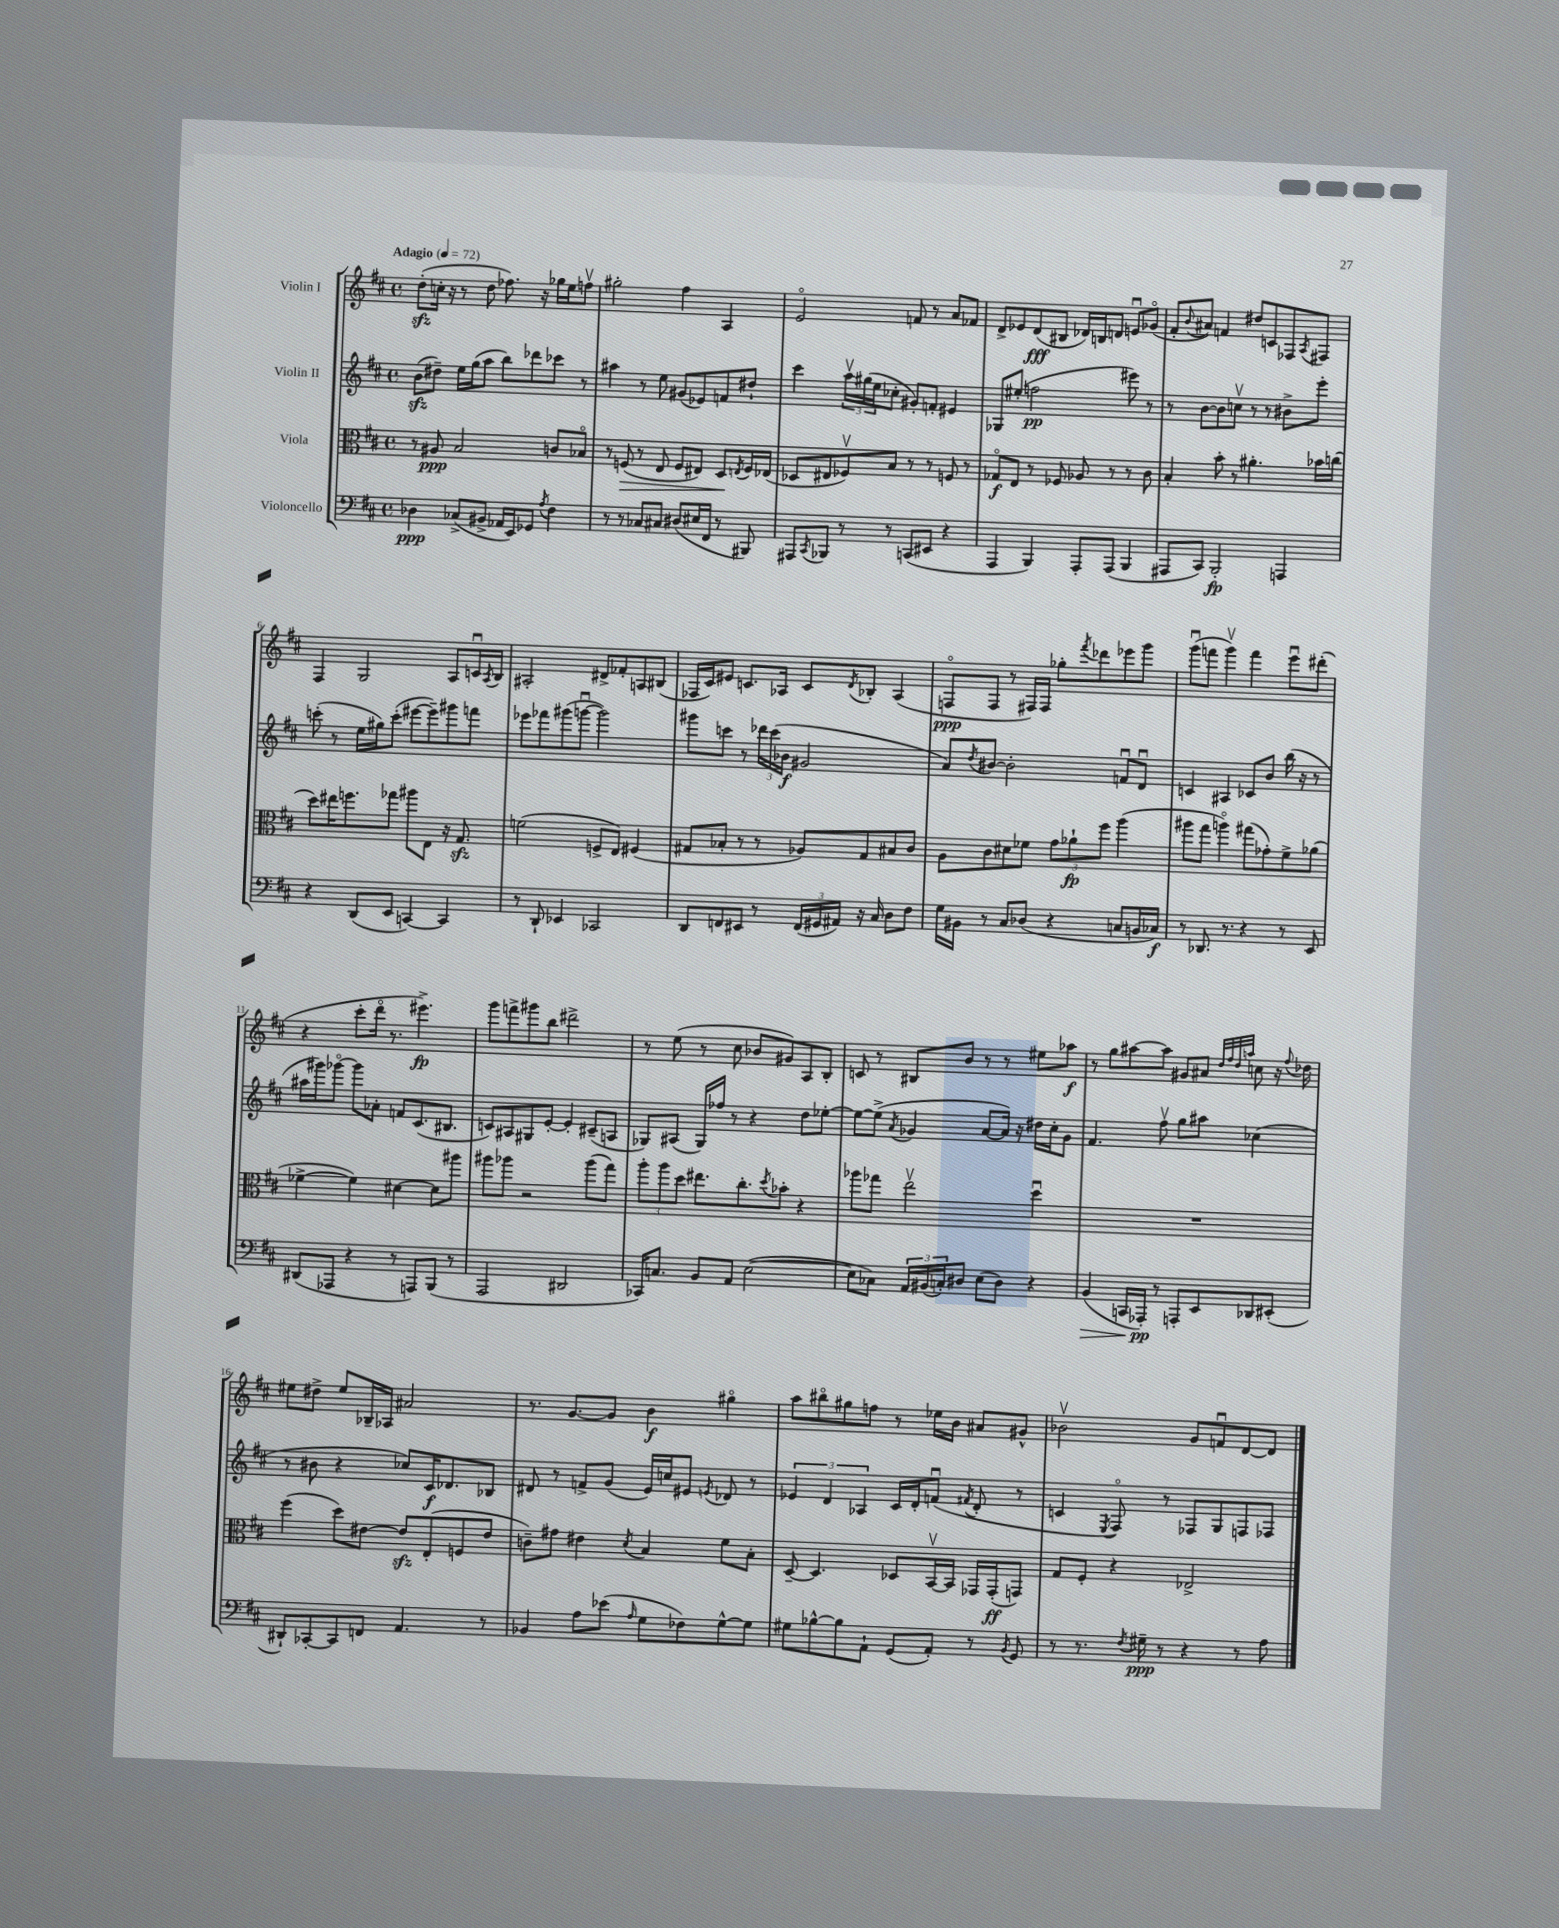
<<
\new StaffGroup <<
\new Staff = "s0" \with { instrumentName = "Violin I" } {
    \clef treble \key d \major \defaultTimeSignature \time 4/4 \tempo "Adagio" 4 = 72
    d''8-.\sfz( c''16-. r16 r8 d''8 fes''8.) r16 ges''16 e''16 f''8\upbow |
    gis''2-. fis''4 a4 |
    e'2\flageolet f'8 r8 a'8 fes'8 |
    d'8-> ees'8 d'8\fff( bis8 des'16) b16 d'8 e'8\downbow ges'8\flageolet( |
    fis'8-. \appoggiatura { b'8 } ais'8) f'4 dis''8 c'8 fes8 \acciaccatura { a8 } fis8 |
    fis4 g2 a8 c'16\downbow \acciaccatura { a8 } b16 |
    ais2-. dis'8-> fes'8-. a8 bis8( |
    fes16 cis'16) eis'8 c'8. aes16 c'8 \acciaccatura { d'8 } bes8-. aes4( |
    f8\flageolet\ppp f8 r8 fis16) fis16 ges''8-. \acciaccatura { fis'''8 } des'''8 ees'''8 g'''8 |
    g'''8\downbow( f'''8 g'''4\upbow) f'''4 e'''8\downbow dis'''8-.( |
    r4 cis'''8-. d'''16\flageolet r8. eis'''4.->\fp) |
    g'''8 f'''8-> gis'''8 b''8 dis'''2-> |
    r8 e''8( r8 cis''8 bes'8 gis'8) a8 b8-. |
    c'8 r8 bis8 b'8 r8 r8 eis''8 aes''8\f |
    r8 g''8 ais''8~ ais''8 gis'8 ais'8 \grace { d''32 fis''32 d''32 a''32 } c''8 r16 \appoggiatura { fis''8 } des''16 |
    eis''8 dis''8-> eis''8 bes16-- aes16 ais'2 |
    r8. g'8.~ g'8 b'4\f gis''4\flageolet |
    a''8 bis''8\flageolet gis''8 f''8 r8 ees''16 b'16 ais'8 gis'8-^ |
    bes'2\upbow g'8 f'8\downbow d'8~ d'8 \bar "|." |
}
\new Staff = "s1" \with { instrumentName = "Violin II" } {
    \clef treble \key d \major \defaultTimeSignature \time 4/4
    b'8\sfz( dis''8--) e''16 g''16( a''8 b''8) des'''8 ces'''8 r8 |
    ais''4 r8 e''8 gis'8( ees'8) f'8 dis''8-! |
    cis'''4 \tuplet 3/2 { a''16\upbow gis''16( e''16 } ces''8-. gis'8-.) f'8-. eis'4 |
    ges8 eis''8-.( f''2\pp eis'''8) r8 |
    r8 b'8~ b'8 c''8\upbow r8 r8 bis'8-> e'''8-. |
    c'''8-.( r8 e''16 gis''16) c'''8-.( eis'''8~ eis'''8--) gis'''8 f'''8 |
    ees'''8 fes'''8 gis'''8( g'''8~\downbow g'''2) |
    gis'''8 c'''8 r8 \tuplet 3/2 { des'''16 c'''16( bes'16\f } gis'2 |
    a'8) \acciaccatura { d''8 } bis'8~ bis'2-. f'8\downbow d'8\downbow |
    c'4 ais4 ces'8 b'8 b''16( r16 r8 |
    ais''16 gis'''16) ges'''8~\flageolet ges'''8 aes'8-. f'8 cis'8.( bis8. |
    c'8) ais8 gis8 e'8~-. e'4-. cis'8--( a8 |
    ges8) ais8( ges16) fes''16 r8 r4 d''8 ees''8~-. |
    ees''8~ ees''8->( \acciaccatura { a'8 } ges'4 a'8~ a'16) r16 dis''16 cis''16-. ges'8 |
    fis'4. fis''8\upbow g''8 ais''8 ces''4( |
    r8 bis'8 r4 ces''8) cis'16\f des'8. bes8 |
    dis'8 r8 f'8-> g'8( e'16) c''16 eis'8 \acciaccatura { e'8 } des'8 r8 |
    \tuplet 3/2 { ees'4 d'4 aes4 } cis'16 d'16-. f'8\downbow( \acciaccatura { fis'8 } d'8-. r8 |
    c'4 \acciaccatura { e8 } fis8\flageolet) r8 fes8 g8 f8 fes8 \bar "|." |
}
\new Staff = "s2" \with { instrumentName = "Viola" } {
    \clef alto \key d \major \defaultTimeSignature \time 4/4
    r8 ais8\ppp b2 c'8 bes8\flageolet |
    r8 f8\>( r8 e8 f8 eis8) d8\! \acciaccatura { e8 } f16 ees16( |
    des8 eis8 fes8\upbow) b8 r8 r8 f8 r8 |
    ges8\flageolet\f e8 r8 fes8 aes8 r8 r8 cis'8 |
    b4-. b'8-. r8 ais'4.-. bes'16 c''16( |
    d''8) eis''16 f''8. ges''8 ais''8 e8 r16 g8.\sfz |
    f'2( f8-> e8) fis4( |
    gis8 bes8-. r8 r8 aes8) gis8 bis8 cis'8 |
    a8 cis'8 dis'8 fes'8 \tuplet 3/2 { g'8 aes'8-!\fp fis''8 } a''4( |
    ais''8 g''8 a''4\flageolet) gis''8( ges'8-.) fis'8-> aes'8( |
    fes'4~-> fes'4) dis'4~ dis'8 ais''8 |
    ais''8 aes''8 r2 aes''8( g''8) |
    \tuplet 3/2 { a''8-. a''8 d''8 } eis''8. cis''8.-. \acciaccatura { d''8 } bes'8-. r4 |
    aes''8 ges''8 e''2\upbow d''4\downbow |
    R1 |
    fis''4( d''8) eis'8~ eis'8\sfz e8-.( f8 eis'8 |
    c'8--) gis'8 eis'4 \acciaccatura { d'8 } b4 fis'8 b8-. |
    d8~-- d4. des8 b,16~\upbow b,16 ges,16 ges,16-.\ff( g,8) |
    g8 fis8-. r4 ees2-> \bar "|." |
}
\new Staff = "s3" \with { instrumentName = "Violoncello" } {
    \clef bass \key d \major \defaultTimeSignature \time 4/4
    des4\ppp ces8->( bis,8-> aes,16 e,16) ges,8 \acciaccatura { a8 } fis4 |
    r8 r8 ces8 cis8 dis8( eis16 fis,16 r8 bis,,8) |
    ais,,8 \acciaccatura { cis,8 } bes,,8 r8 r8 c,8( eis,8 r4 |
    a,,4 b,,4) a,,8-. a,,8( b,,4 |
    ais,,8 cis,8) b,,2-.\fp a,,4 |
    r4 d,8( e,8 c,4~) c,4 |
    r8 d,8-! ees,4 ces,2 |
    d,8 f,8 eis,8 r8 \tuplet 3/2 { f,16( gis,16 ais,16) } r16 cis16 d8 fis8 |
    g16 bis,16 r8 cis8 des8( r4 c8 b,16 ces16\f) |
    r8 des,8. r8. r4 r8 e,8 |
    dis,8( aes,,8 r4 r8 a,,8) b,,8( r8 |
    a,,2 dis,2 |
    ces,16) c8. b,8 a,8 e2~( |
    e8 ces8) \tuplet 3/2 { a,16 bis,16( c16-.) } dis8 e8( dis8) r4 |
    b,4\>( c,16 aes,,16-.\pp\!) r8 a,,8-. e,8 des,8 eis,8-.( |
    dis,8-!) ces,8~-. ces,8 f,8 a,4. r8 |
    bes,4 a8 ees'8( \grace { a16 } g8 fes8) g8~-^ g8 |
    gis8 bes8~-^ bes8 a,8-! g,8( a,8-.) r8 \acciaccatura { b,8 } g,8 |
    r8 r8. \acciaccatura { fis8 } gis16--\ppp r8 r4 r8 a8 \bar "|." |
}
>>
>>
